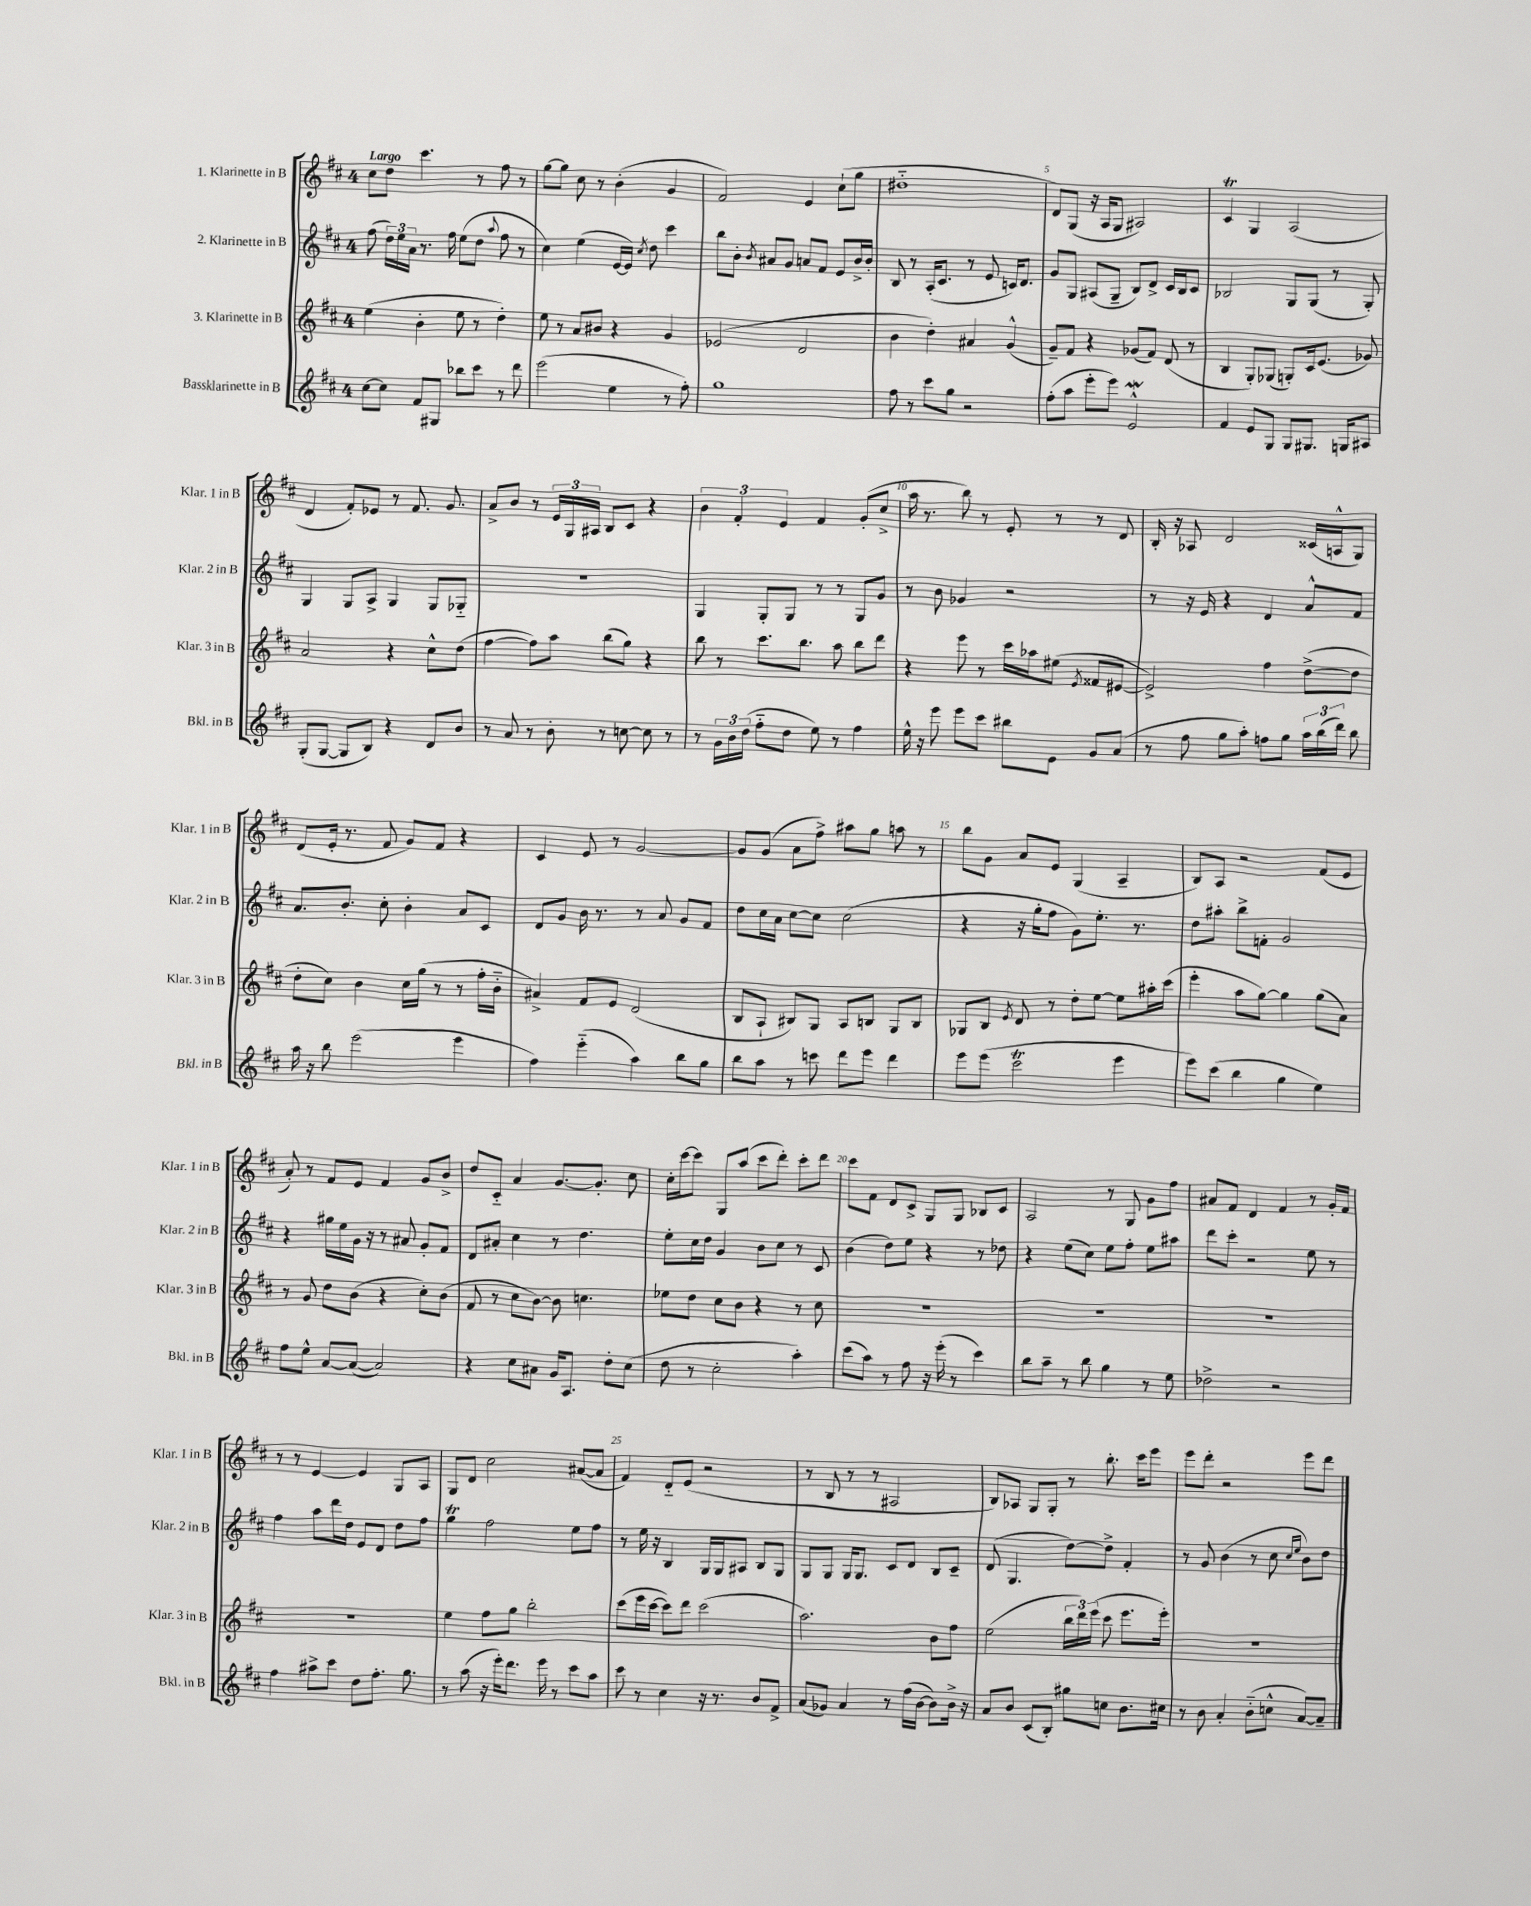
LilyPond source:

<<
\new StaffGroup <<
\new Staff = "s0" \with { instrumentName = "1. Klarinette in B" shortInstrumentName = "Klar. 1 in B" } {
    \clef treble \key d \major \once \override Staff.TimeSignature.style = #'single-digit \time 4/4 \tempo "Largo"
    \autoBeamOff cis''8[ d''8] cis'''4. r8 fis''8 r8 |
    g''8[~ g''8] cis''8 r8 b'4-.( g'4 |
    fis'2) e'4 cis''8[-!( g''8] |
    dis''1-_ |
    d'8[) g8]( r16 a16[ g8] ais2) |
    cis'4\trill g4 a2( |
    d'4 fis'8[-.) ees'8] r8 fis'8. g'8. |
    a'8[-> b'8] r8 \tuplet 3/2 { e'16[ g16 ais16] } b8[ cis'8] r4 |
    \tuplet 3/2 { b'4 fis'4-. e'4 } fis'4 g'8[-.( cis''8]-> |
    a''16 r8. b''8) r8 e'8-. r8 r8 d'8 |
    b16-. r16 aes8 d'2 cisis'16[( a16-^ g8]) |
    d'8[( e'16]-. r8. fis'8 g'8[) fis'8] r4 |
    cis'4 e'8 r8 g'2~ |
    g'8[ g'8]( a'8[ fis''8]->) ais''8[ g''8] a''8 r8 |
    b''8[ g'8] a'8[ e'8] g4( a4-- |
    b8[) a8] r2 fis'8[( e'8] |
    a'8-.) r8 fis'8[ e'8] fis'4 g'8[ b'8]-> |
    d''8[ cis'8]-_ a'4 g'8.[~ g'8.]-. cis''8 |
    cis''16[-. cis'''16~ cis'''8] g8[ a''8]( cis'''8[ d'''8]-.) cis'''8[-. d'''8] |
    cis'''8[ fis'8] d'8[ cis'8]-> g8[ g8] bes8[ cis'8] |
    a2 r8 g8 g'8[ fis''8] |
    ais'8[ fis'8] d'4 fis'4 r8 g'16[-. fis'16] |
    r8 r8 e'4~ e'4 g8[ a8] |
    g8[ d'8] cis''2 ais'8[~( ais'8] |
    fis'4) d'8[-_ e'8]( r2 |
    r8 b8 r8 r8 ais2 |
    b8[) aes8] g8[ g8]-. r8 b''8.-. cis'''16[ e'''8] |
    e'''8[ d'''8]-. r2 e'''8[ d'''8] \bar "|." |
}
\new Staff = "s1" \with { instrumentName = "2. Klarinette in B" shortInstrumentName = "Klar. 2 in B" } {
    \clef treble \key d \major \once \override Staff.TimeSignature.style = #'single-digit \time 4/4
    \autoBeamOff fis''8( \tuplet 3/2 { d''16[) e''16 a'16] } r8. fis''16 e''8[( d''8] \appoggiatura { a''8 } fis''8 r8 |
    cis''4) e''4( e'16[~ e'16]) \acciaccatura { cis''8 } d''8 cis'''4 |
    b''8[ b'8]-. \acciaccatura { b'8 } ais'8[ g'8] a'8[ fis'8] e'8[ b'16-> b'16]-. |
    b8 r8 a16[-.( cis'8.] r8 e'8 c'16[) d'8.] |
    g'8[ g8] ais8[( g8]-- b8[) d'8]-> cis'16[ b16 cis'8] |
    bes2 g8[ g8]( r8 g8-.) |
    g4 g8[ a8]-> g4 g8[ ges8]-_ |
    R1 |
    g4 g8[-. g8] r8 r8 g8[ g'8] |
    r8 b'8 ges'4 r2 |
    r8 r16 e'16 r4 d'4 a'8[-^ fis'8] |
    a'8.[ b'8.]-. cis''8-. b'4-. a'8[ cis'8] |
    d'8[ g'8] b'16 r8. r8 a'8 g'8[ fis'8] |
    d''8[ cis''16 a'16] cis''8[~ cis''8] cis''2( |
    r4 r16 g''16[-. fis''8] g'8[) e''8.]-. r8. |
    d''8[ ais''8]-. b''8[-> f'8]-. g'2 |
    r4 gis''16[ e''16 g'16] r16 r8 ais'8 g'8[-. fis'8] |
    d'8[ ais'8]-. cis''4 r8 d''4. |
    e''8[-. cis''16 d''16] g'4 b'8[ cis''8] r8 cis'8 |
    b'4( d''8[) e''8] r4 r8 des''8 |
    r4 e''8[( cis''8]) e''8[ fis''8]-. e''8[ ais''8] |
    d'''8[ cis'''8]-. r2 e''8 r8 |
    fis''4 a''8[ d'''16 d''16] e'8[ d'8] d''8[ fis''8] |
    g''4\trill fis''2 e''8[ fis''8] |
    r8 e''16 r16 b4 g16[ g16 ais8] b8[ g8] |
    g8[ g8] g16[ g8.] cis'8[ d'8] b8[ cis'8]-- |
    d'8( g4. d''8[~) d''8]-> fis'4-. |
    r8 g'8 b'4( r8 cis''8 \grace { cis''16[ e''16] } b'8[) d''8] \bar "|." |
}
\new Staff = "s2" \with { instrumentName = "3. Klarinette in B" shortInstrumentName = "Klar. 3 in B" } {
    \clef treble \key d \major \once \override Staff.TimeSignature.style = #'single-digit \time 4/4
    \autoBeamOff e''4( b'4-. e''8 r8 d''4-.) |
    e''8 r8 a'8[ bis'8] r4 g'4 |
    ees'2( d'2 |
    b'4 d''4-.) ais'4 g'4-^( |
    g'8[--) fis'8] r4 ges'8[( fis'8]) d'8( r8 |
    b4 g8[-.) ges8]( g8[-.) cis'16 e'8.]( ges'8) |
    a'2 r4 cis''8[-^ d''8]( |
    fis''4~ fis''8[) a''8] b''8[( g''8]) r4 |
    b''8 r8 cis'''8.[ b''8.] a''8 b''8[ d'''8] |
    r4 e'''8 r8 cis'''16[ aes''16 eis''8]( \acciaccatura { e'8 } fisis'8[ eis'8]~ |
    eis'2->) fis''4 d''8[~->( d''8] |
    d''8[-. cis''8]) b'4 cis''16[ g''16]( r8 r8 fis''16[-. b'16]-_ |
    ais'4->) fis'8[ e'8] d'2( |
    b8[ a8]-! bis8[) g8] a8[ b8] g8[ b8] |
    ges8[ b8] \acciaccatura { e'8 } d'8 r8 d''8[-. e''8]~ e''8[ ais''16-. cis'''16]( |
    e'''4-. a''8[ g''8]~) g''4 g''8[( a'8]) |
    r8 g'8 d''8[ b'8]( r4 cis''8[-.) b'8]( |
    fis'8 r8 cis''8[ b'8]~) b'8 c''4. |
    ees''8[ d''8] cis''8[ b'8] r4 r8 cis''8 |
    R1 |
    R1 |
    R1 |
    R1 |
    e''4 fis''8[ g''8] b''2-. |
    cis'''8[( e'''16 cis'''16]~ cis'''8[) d'''8] cis'''2( |
    a''2.) b'8[ fis''8] |
    e''2( \tuplet 3/2 { b''16[ d'''16) e'''16]( } cis'''8 e'''8.[ e'''16]-.) |
    R1 \bar "|." |
}
\new Staff = "s3" \with { instrumentName = "Bassklarinette in B" shortInstrumentName = "Bkl. in B" } {
    \clef treble \key d \major \once \override Staff.TimeSignature.style = #'single-digit \time 4/4
    \autoBeamOff cis''8[~ cis''8] fis'8[ gis8] bes''8[ cis'''8] r8 d'''8 |
    e'''2( e''4 r8 fis''8-.) |
    g''1 |
    fis''8 r8 cis'''8[ g''8] r2 |
    fis''8[-.( a''8] e'''8[-. e'''8]) e'2-^\mordent |
    fis'4 e'8[ g8] g8[ gis8.] g16[ ais8] |
    g8[-.( g8]~ g8[ b8]) r4 d'8[ b'8] |
    r8 a'8 r8 b'8-. r8 c''8~ c''8 r8 |
    r8 \tuplet 3/2 { g'16[ b'16 d''16]( } fis''8[-_ d''8] e''8) r8 fis''4 |
    e''16-^ r16 e'''8 e'''8[ cis'''8] bis''8[ e'8] g'8[ a'8]( |
    r8 fis''8 g''8[ a''8]-.) f''8[ g''8] \tuplet 3/2 { a''16[ b''16( d'''16]) } b''8 |
    a''16 r16 b''8 e'''2( e'''4 |
    fis''4) e'''4-_( a''4) b''8[ g''8] |
    b''8[ a''8] r8 c'''8 d'''8[ e'''8] d'''4 |
    e'''8[ e'''8]( cis'''2\trill e'''4 |
    e'''8[) cis'''8]( b''4 g''4 e''4) |
    fis''8[ e''8]-^ a'8[~ a'8]~( a'2) |
    r4 cis''8[ ais'8] g'16[ a8.] d''8[-. cis''8]( |
    d''8 r8 cis''2-. a''4-.) |
    cis'''8[( a''8]) r8 fis''8 r16 e'''16-.( r8 cis'''4) |
    b''8[ a''8]-- r8 b''8 g''4 r8 e''8 |
    des''2-> r2 |
    fis''4 ais''8[-> cis'''8] d''8[ fis''8.]-. g''8. |
    r8 a''8( r16 e'''16[-.) d'''8.] e'''16 r8 cis'''8[ a''8] |
    cis'''8 r8 cis''4 r16 r8. b'8[ fis'8]-> |
    a'8[( ges'8]) a'4 r8 fis''16[( b'16]~ b'8[) b'16]-> r16 |
    a'8[ b'8] cis'8[( b8]-.) gis''8[ c''8] b'8.[ cis''16] |
    r8 b'8 a'4-. b'8[-_( c''8]-^ a'8[~) a'8]-- \bar "|." |
}
>>
>>
\layout { \context { \Score \override BarNumber.break-visibility = ##(#f #t #t) barNumberVisibility = #(every-nth-bar-number-visible 5) } }
